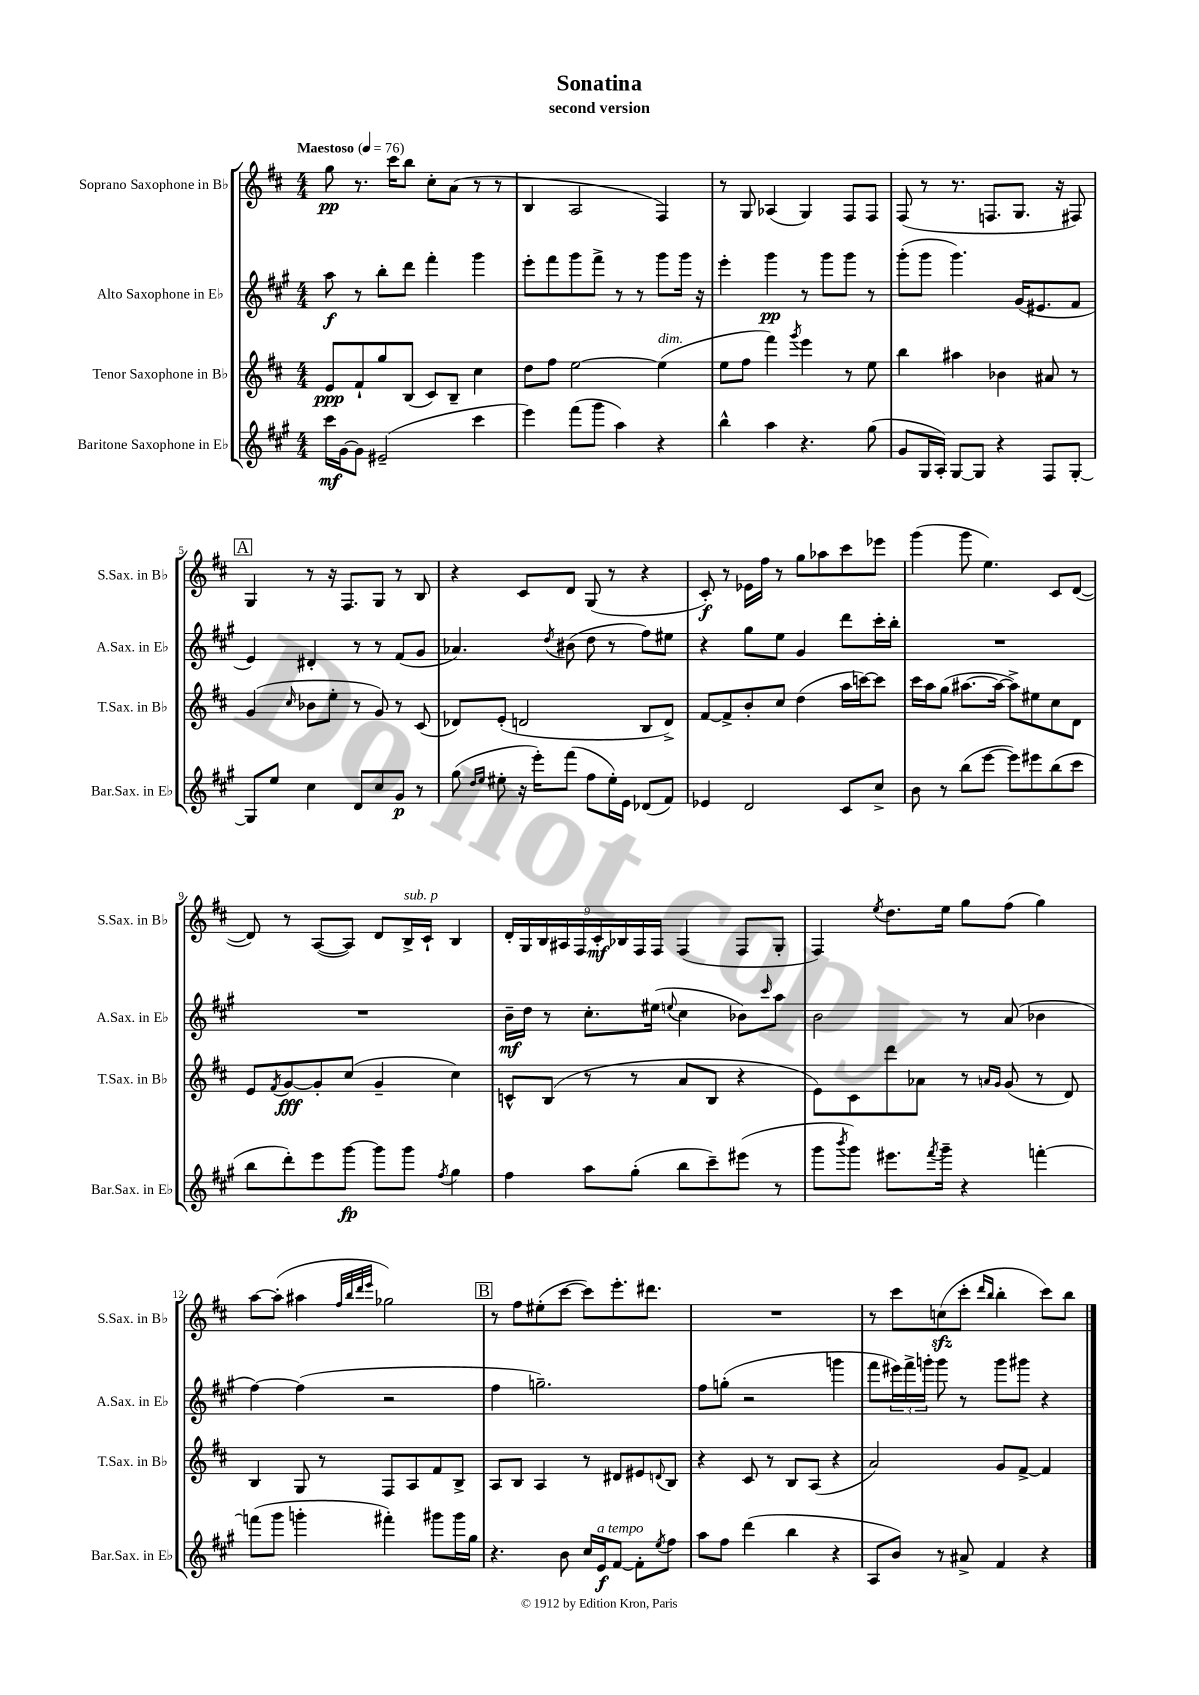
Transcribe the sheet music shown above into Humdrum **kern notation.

**kern	**dynam	**kern	**dynam	**kern	**dynam	**kern	**dynam
*part4	*part4	*part3	*part3	*part2	*part2	*part1	*part1
*staff4	*staff4	*staff3	*staff3	*staff2	*staff2	*staff1	*staff1
*I"Baritone Saxophone in E♭	*	*I"Tenor Saxophone in B♭	*	*I"Alto Saxophone in E♭	*	*I"Soprano Saxophone in B♭	*
*I'Bar.Sax. in E♭	*	*I'T.Sax. in B♭	*	*I'A.Sax. in E♭	*	*I'S.Sax. in B♭	*
*clefG2	*	*clefG2	*	*clefG2	*	*clefG2	*
*k[f#c#g#]	*	*k[f#c#]	*	*k[f#c#g#]	*	*k[f#c#]	*
*M4/4	*	*M4/4	*	*M4/4	*	*M4/4	*
*MM76	*	*MM76	*	*MM76	*	*MM76	*
=1	=1	=1	=1	=1	=1	=1	=1
!	!	!	!	!	!	!LO:TX:a:B:t=Maestoso	!
16ccc#\LL	mf	8e/L	ppp	8aa\	f	8gg\	pp
[16g#\J	.	.	.	.	.	.	.
8g#\J]	.	8f#`/	.	8r	.	8.r	.
(2e#X~/	.	8gg/	.	8bb'\L	.	.	.
.	.	.	.	.	.	16ccc#\KL	.
.	.	(8B/J	.	8ddd\J	.	8bb\J	.
.	.	8c#/L)	.	4fff#'\	.	8cc#'\L	.
.	.	8B~/J	.	.	.	(8a\J	.
4ccc#\	.	4cc#\	.	4ggg#\	.	8r	.
.	.	.	.	.	.	8r	.
=2	=2	=2	=2	=2	=2	=2	=2
4eee\)	.	8dd\L	.	8eee'\L	.	4B/	.
.	.	8ff#\J	.	8fff#\	.	.	.
(8fff#\L	.	[2ee\	.	8ggg#\	.	2A/	.
8ggg#\J	.	.	.	8fff#^\J	.	.	.
4aa\)	.	.	.	8r	.	.	.
.	.	.	.	8r	.	.	.
!	!	!LO:TX:a:i:t=dim.	!	!	!	!	!
4r	.	(4ee\]	.	8ggg#\L	.	4F#/)	.
.	.	.	.	16ggg#\Jk	.	.	.
.	.	.	.	16r	.	.	.
=3	=3	=3	=3	=3	=3	=3	=3
4bb^^\	.	8ee\L	.	4eee'\	.	8r	.
.	.	8ff#\J	.	.	.	8G/	.
4aa\	.	4fff#\)	.	4ggg#\	pp	(4A-X/	.
.	.	8qggg/	.	.	.	.	.
4.r	.	4eee\	.	8r	.	4G/)	.
.	.	.	.	8ggg#\L	.	.	.
.	.	8r	.	8ggg#\J	.	8F#/L	.
(8gg#\	.	8ee\	.	8r	.	8F#/J	.
=4	=4	=4	=4	=4	=4	=4	=4
8g#/L	.	4bb\	.	(8ggg#'\L	.	(8F#/	.
16G#/L	.	.	.	8ggg#\J	.	8r	.
16A'/JJ)	.	.	.	.	.	.	.
[8G#/L	.	4aa#X\	.	4.ggg#\)	.	8.r	.
8G#/J]	.	.	.	.	.	.	.
.	.	.	.	.	.	8.Fn/L	.
4r	.	4b-X\	.	.	.	.	.
.	.	.	.	(16g#/KL	.	8.G/J	.
.	.	.	.	8.e#X/	.	.	.
8F#/L	.	8a#X/	.	.	.	.	.
.	.	.	.	.	.	16r	.
[8G#'/J	.	8r	.	8f#/J	.	8F#X/)	.
!!LO:LB:g=z
!!LO:REH:place=s1:t=A
=5	=5	=5	=5	=5	=5	=5	=5
8G#/L]	.	(4g/	.	4e/)	.	4G/	.
8ee/J	.	.	.	.	.	.	.
.	.	16qqcc#/	.	.	.	.	.
4cc#\	.	8b-X\L	.	4d#X'/	.	8r	.
.	.	8ee'\J	.	.	.	16r	.
.	.	.	.	.	.	8.F#/L	.
8d/L	.	8r	.	8r	.	.	.
8cc#/	.	8g/)	.	8r	.	8G/J	.
8g#/J	p	8r	.	(8f#/L	.	8r	.
8r	.	(8c#/	.	8g#/J	.	8B/	.
=6	=6	=6	=6	=6	=6	=6	=6
(8gg#\	.	8d-X/L)	.	4.a-X/)	.	4r	.
16qqdd/LL	.	.	.	.	.	.	.
16qqee/JJ	.	.	.	.	.	.	.
8ee#X'\	.	(8e'/J	.	.	.	.	.
16r	.	2dn/	.	.	.	8c#/L	.
16eee'\KL)	.	.	.	.	.	.	.
.	.	.	.	8qdd/	.	.	.
(8fff#\J	.	.	.	(8b#X\	.	8d/J	.
8ff#\L	.	.	.	8dd\	.	(8G/	.
16ee#'\L)	.	.	.	8r	.	8r	.
16e\JJ	.	.	.	.	.	.	.
(8d-X/L	.	8B/L	.	8ff#\L)	.	4r	.
8f#/J)	.	8d^/J)	.	8ee#X\J	.	.	.
=7	=7	=7	=7	=7	=7	=7	=7
4e-X/	.	[8f#/L	.	4r	.	8c#'/)	f
.	.	8f#^/]	.	.	.	8r	.
2d/	.	8b'/	.	8gg#\L	.	16e-X\LL	.
.	.	.	.	.	.	16ff#\JJ	.
.	.	8cc#/J	.	8ee\J	.	8r	.
.	.	(4dd\	.	4g#/	.	8gg\L	.
.	.	.	.	.	.	8aa-X\	.
8c#/L	.	16aa\LL	.	8ddd\L	.	8ccc#\	.
.	.	[16cccn\J)	.	.	.	.	.
8cc#^/J	.	8ccc\J]	.	16ccc#'\L	.	8eee-X\J	.
.	.	.	.	16bb'\JJ	.	.	.
=8	=8	=8	=8	=8	=8	=8	=8
8b\	.	16ccc#\LL	.	1r	.	(4ggg\	.
.	.	16aa\J	.	.	.	.	.
8r	.	(8gg\J	.	.	.	.	.
(8bb\L	.	[8.aa#X\L	.	.	.	8ggg\	.
[8eee\J	.	.	.	.	.	4.ee\)	.
.	.	16aa#\Jk_	.	.	.	.	.
8eee\L])	.	8aa#^\L])	.	.	.	.	.
8eee#X\	.	8ee#X\	.	.	.	.	.
(8bb\	.	8cc#\	.	.	.	8c#/L	.
8ccc#\J	.	8d\J	.	.	.	([8d/J	.
!!LO:LB:g=z
=9	=9	=9	=9	=9	=9	=9	=9
8bb\L	.	8e/L	.	1r	.	8d/])	.
.	.	8qf#/	.	.	.	.	.
8ddd'\)	.	[8g/	fff	.	.	8r	.
8eee\	.	8g'/]	.	.	.	([8A/L	.
[8ggg#\J	fp	(8cc#/J	.	.	.	8A/J])	.
8ggg#\L]	.	4g~/	.	.	.	8d/L	.
!	!	!	!	!	!	!LO:TX:a:i:t=sub. p	!
8ggg#\J	.	.	.	.	.	16B^/L	.
.	.	.	.	.	.	16c#`/JJ	.
8qff#/	.	.	.	.	.	.	.
4gg#\	.	4cc#\)	.	.	.	4B/	.
=10	=10	=10	=10	=10	=10	=10	=10
4ff#\	.	8cn^^/L	.	16b~\LL	mf	18d'/LL	.
.	.	.	.	.	.	18G/	.
.	.	.	.	16dd\JJ	.	.	.
.	.	.	.	.	.	18B/	.
.	.	(8B/J	.	8r	.	.	.
.	.	.	.	.	.	18A#X/	.
.	.	.	.	.	.	18F#/	.
8aa\L	.	8r	.	8.cc#'\L	.	.	.
.	.	.	.	.	.	18c#'/	mf
.	.	.	.	.	.	18B-X/	.
(8gg#'\J	.	8r	.	.	.	.	.
.	.	.	.	.	.	18F#/	.
.	.	.	.	(16ee#X\Jk	.	.	.
.	.	.	.	.	.	18F#/JJ	.
.	.	.	.	8qqeen/	.	.	.
8bb\L	.	8a/L	.	4cc#\	.	(4F#/	.
8ccc#~\)	.	8B/J	.	.	.	.	.
(8eee#X\J	.	4r	.	8b-X\L)	.	8F#/L	.
.	.	.	.	16qqccc#/	.	.	.
8r	.	.	.	8aa\J	.	8G'/J	.
=11	=11	=11	=11	=11	=11	=11	=11
8ggg#\L	.	8e\L)	.	2b\	.	4F#/)	.
8qbbb/	.	.	.	.	.	.	.
8ggg#\J)	.	8c#\	.	.	.	.	.
.	.	.	.	.	.	8qee/	.
8.eee#X\L	.	8ddd\	.	.	.	8.dd\L	.
.	.	8a-X\J	.	.	.	.	.
8qfff#/	.	.	.	.	.	.	.
16ggg#~\Jk	.	.	.	.	.	16ee\Jk	.
4r	.	8r	.	8r	.	8gg\L	.
.	.	16qqan/LL	.	.	.	.	.
.	.	16qqg/JJ	.	.	.	.	.
.	.	(8g/	.	(8a/	.	(8ff#\J	.
[4fffn'\	.	8r	.	4b-X\	.	4gg\)	.
.	.	8d/)	.	.	.	.	.
!!LO:LB:g=z
=12	=12	=12	=12	=12	=12	=12	=12
(8fffn\L]	.	4B/	.	[4ff#\)	.	[8aa\L	.
8ggg#\J	.	.	.	.	.	(8aa'\J]	.
4gggn'\	.	8G/	.	(4ff#\]	.	4aa#X\	.
.	.	8r	.	.	.	.	.
.	.	.	.	.	.	32qqff#/LLL	.
.	.	.	.	.	.	32qqbb/	.
.	.	.	.	.	.	32qqddd/	.
.	.	.	.	.	.	32qqeee/JJJ	.
4fff#X'\)	.	8F#/L	.	2r	.	2gg-X\)	.
.	.	8A/	.	.	.	.	.
8ggg#X\L	.	8f#/	.	.	.	.	.
16ggg#\L	.	8B^/J	.	.	.	.	.
16gg#\JJ	.	.	.	.	.	.	.
!!LO:REH:place=s1:t=B
=13	=13	=13	=13	=13	=13	=13	=13
4.r	.	8A/L	.	4ff#\	.	8r	.
.	.	8B/J	.	.	.	8ff#\L	.
.	.	4A/	.	2.ggn~\)	.	(8ee#X'\	.
8b\	.	.	.	.	.	[8ccc#\J	.
16cc#/LL	.	8r	.	.	.	8ccc#\L])	.
!LO:TX:a:i:t=a tempo	!	!	!	!	!	!	!
16e/J	f	.	.	.	.	.	.
[8f#/J	.	8d#X/L	.	.	.	8.eee'\	.
8f#'\L]	.	8e#X/	.	.	.	.	.
.	.	.	.	.	.	8.ddd#X\J	.
8qee/	.	8qqdn/	.	.	.	.	.
8ff#\J	.	8B/J	.	.	.	.	.
=14	=14	=14	=14	=14	=14	=14	=14
8aa\L	.	4r	.	8ff#\L	.	1r	.
8ff#\J	.	.	.	(8ggn'\J	.	.	.
(4ddd\	.	8c#/	.	2r	.	.	.
.	.	8r	.	.	.	.	.
4bb\	.	8B/L	.	.	.	.	.
.	.	(8A/J	.	.	.	.	.
4r	.	4r	.	4gggn\	.	.	.
=15	=15	=15	=15	=15	=15	=15	=15
8A/L	.	2a/)	.	8fff#\L	.	8r	.
8b/J)	.	.	.	24eee#X\L)	.	8ccc#\L	.
.	.	.	.	24fff#^\	.	.	.
.	.	.	.	24gggn'\JJ	.	.	.
8r	.	.	.	8ggg\	.	(8ccnzz\	.
8a#X^/	.	.	.	8r	.	8ccc#'\J	.
.	.	.	.	.	.	16qqddd/LL	.
.	.	.	.	.	.	16qqbb/JJ	.
4f#/	.	8g/L	.	8ggg\L	.	4bb'\	.
.	.	[8f#^/J	.	8ggg#X\J	.	.	.
4r	.	4f#/]	.	4r	.	8ccc#\L)	.
.	.	.	.	.	.	8bb\J	.
==	==	==	==	==	==	==	==
*-	*-	*-	*-	*-	*-	*-	*-
